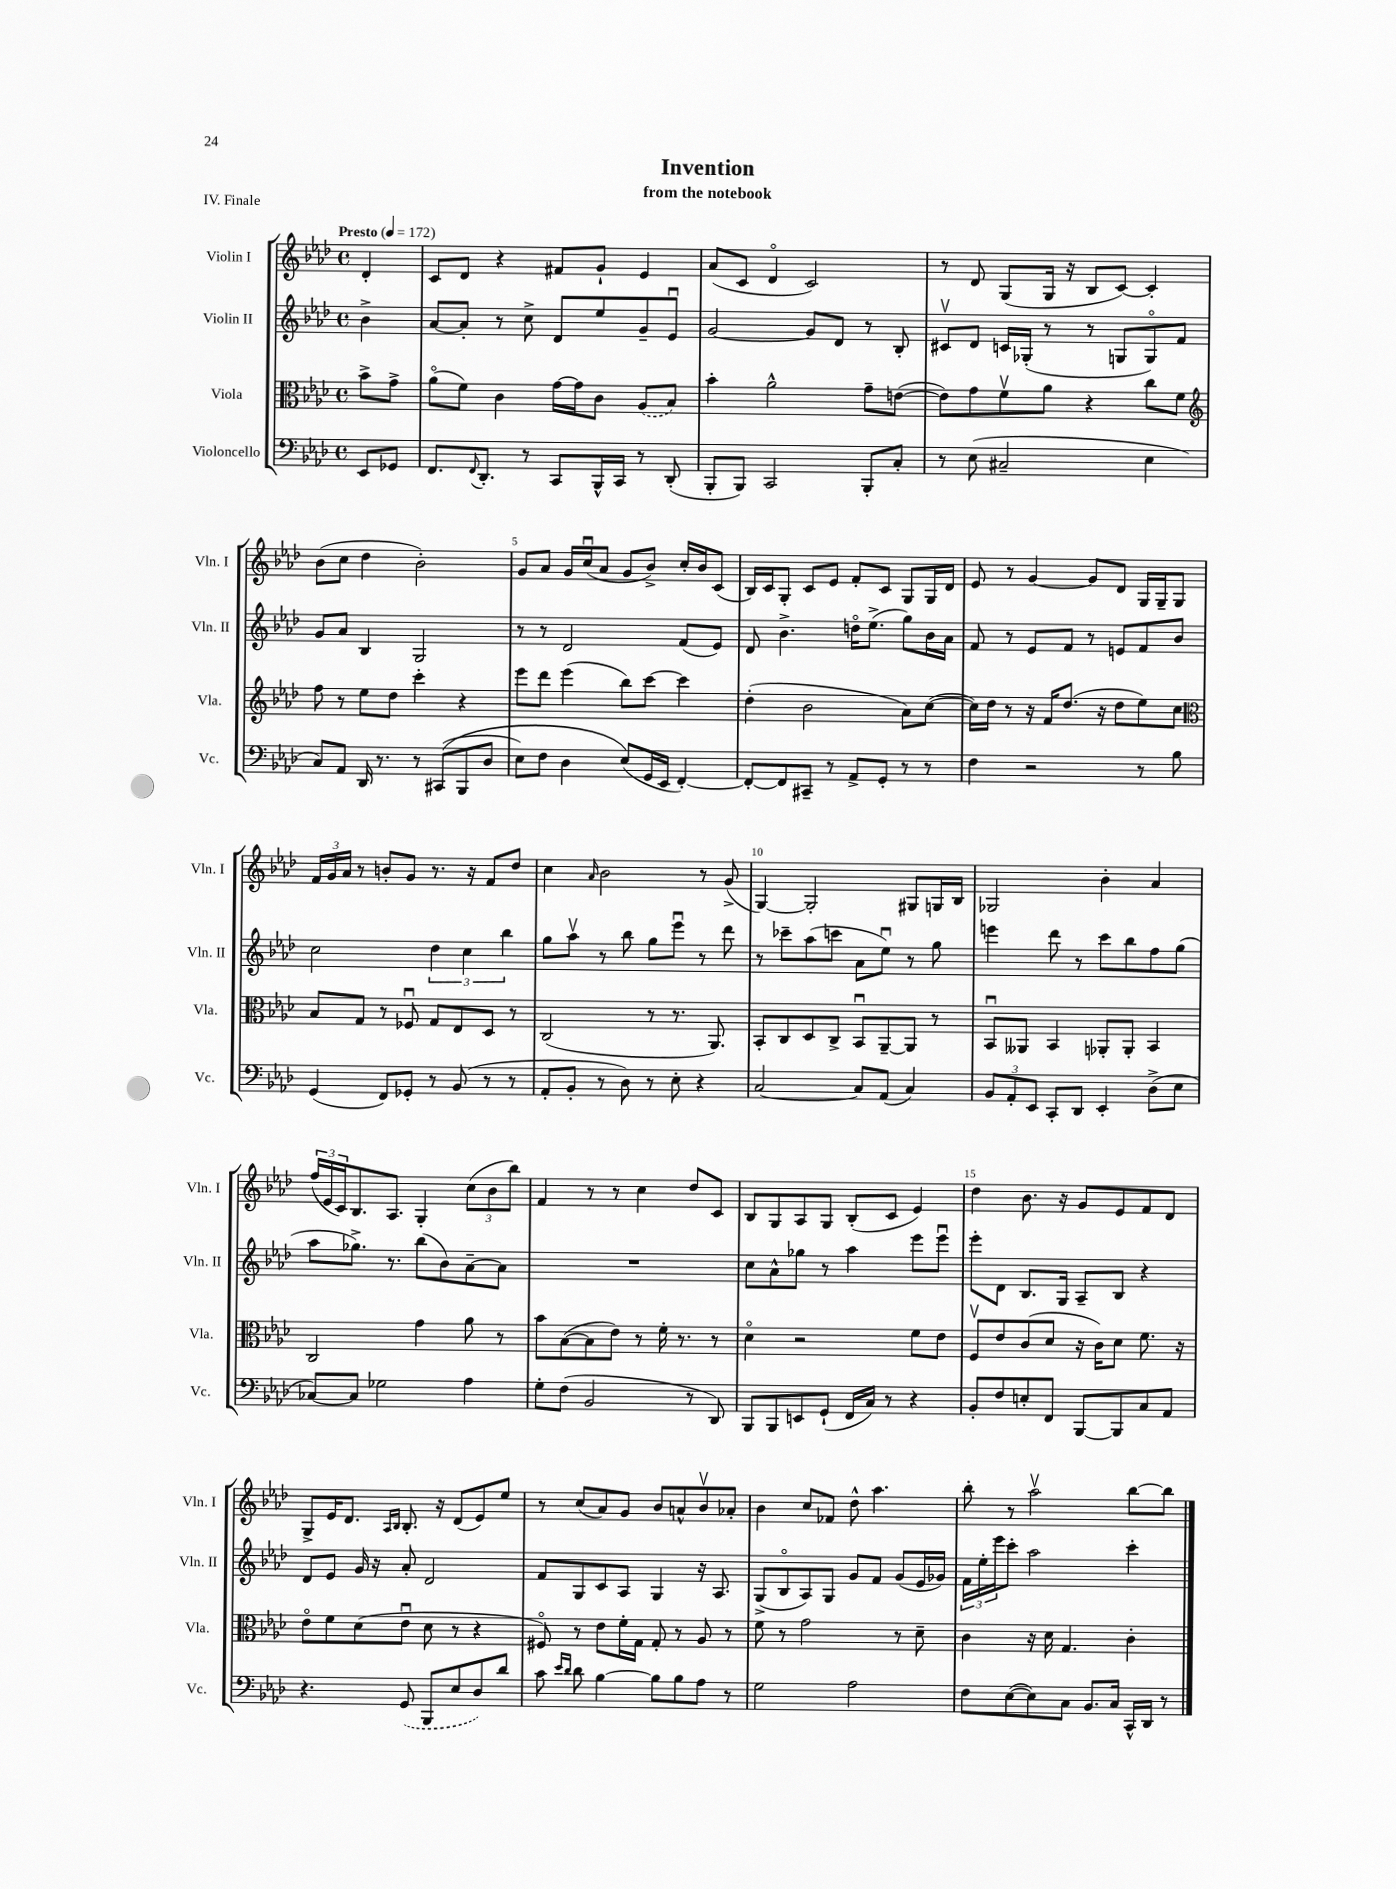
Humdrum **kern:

**kern	**kern	**kern	**kern
*staff4	*staff3	*staff2	*staff1
*clefF4	*clefC3	*clefG2	*clefG2
*k[b-e-a-d-]	*k[b-e-a-d-]	*k[b-e-a-d-]	*k[b-e-a-d-]
*M4/4	*M4/4	*M4/4	*M4/4
*met(c)	*met(c)	*met(c)	*met(c)
*MM172	*MM172	*MM172	*MM172
8EE-/L	8b-^\L	4b-^\	4d-'/
8GG-/J	8g^\J	.	.
=	=	=	=
8.FF/L	(8a-o\L	[8a-/L	8c/L
.	8f\J)	8a-'/]J	8d-/J
8qqFF/	.	.	.
8.DD-'/J	.	.	.
.	4c\	8r	4r
8r	.	8cc^\	.
8CC/L	[16g\LL	8d-/L	8f#/L
.	16g\]J	.	.
16BBB-^^/L	8c\J	8ee-/	8g`/J
16CC/JJ	.	.	.
8r	(8A-/L	8g~/	4e-/
(8DD-'/	8B-/J)	8e-u/J	.
=	=	=	=
8BBB-'/L	4b-'\	[2g/	(8a-/L
8BBB-/J)	.	.	8c/J
2CC/	2a-^^\	.	4d-o/
.	.	8g/]L	2c/)
.	.	8d-/J	.
8BBB-'/L	8g~\L	8r	.
8C'/J	([8e\J	8B-'/	.
=	=	=	=
8r	8e\]L)	8c#v/L	8r
(8E-\	8g\	8d-/J	8d-/
2C#~/	8fv\	16c/LL	(8G/L
.	.	(16G-'/JJ	.
.	8a-\J	8r	16G/Jk
.	.	.	16r
.	4r	8r	8B-/L
.	.	8G/L	[8c/J)
4E-\	8cc\L	8Go/)	4c'/]
.	8f\J	8f/J	.
=	=	=	=
*	*clefG2	*	*
8C/L)	8ff\	8g/L	(8b-\L
8AA-/J	8r	8a-/J	8cc\J
16DD-/	8ee-\L	4B-/	4dd-\
8.r	.	.	.
.	8dd-\J	.	.
8r	4ccc'\	2G/	2b-'\)
&((8CC#/L	.	.	.
8BBB-/	4r	.	.
8D-/J	.	.	.
=	=	=	=
8E-\L)	8eee-\L	8r	8g/L
8F\J	8ddd-\J	8r	8a-/J
4D-\	(4eee-\	2d-/	16g/LL
.	.	.	(16ccu/J
.	.	.	8a-/J
(8E-/L&)	8bb-\L)	.	8g/L
16GG/L	[8ccc\J	.	8b-^/J)
16EE-/JJ	.	.	.
[4FF'/)	4ccc\]	(8f/L	16cc'/LL
.	.	.	16b-/J
.	.	8e-/J)	(8c/J
=	=	=	=
8FF'/_L	(4dd-'\	8d-/	16B-/LL)
.	.	.	16c/J
8FF/]	.	4.b-^\	8G'/J
8CC#~/J	2b-\	.	8c/L
8r	.	.	8e-/J
8AA-^/L	.	16ddo\LK	8f'/L
.	.	(8.ee-^\J	.
8GG'/J	.	.	8c/J
8r	8a-\L)	8gg\L)	8G/L
8r	([8cc\J	16b-\L	16G/L
.	.	16a-\JJ	16d-/JJ
=	=	=	=
4F\	16cc\]LL)	8f/	8e-/
.	16dd-\JJ	.	.
.	8r	8r	8r
2r	16r	8e-/L	[4g/
.	16f/LK	.	.
.	(8.dd-/J	8f/J	.
.	.	8r	8g/]L
.	16r	.	.
.	8dd-\L	8e/L	8d-/J
8r	8ee-\)	8f/	16G/LL
.	.	.	16G~/J
8B-\	8cc\J	8b-/J	8G/J
=	=	=	=
*	*clefC3	*	*
(4GG/	8B-/L	2cc\	24f/LL
.	.	.	24g/
.	.	.	24a-/JJ
.	8G/J	.	8r
8FF/L)	8r	.	8b'/L
8GG-'/J	8F-u/	.	8g/J
8r	8G/L	6dd-\	8.r
(8BB-/	8E-/	.	.
.	.	6cc\	.
.	.	.	16r
8r	8D-/J	.	8f/L
.	.	6bb-\	.
8r	8r	.	8dd-/J
=	=	=	=
8AA-'/L	(2C/	8gg\L	4cc\
8BB-'/J	.	8aa-v\J	.
.	.	.	16qqa-/
8r	.	8r	2b-\
8D-\)	.	8bb-\	.
8r	8r	8gg\L	.
8E-'\	8.r	8eee-u\J	.
4r	.	8r	8r
.	8.AA-/)	.	.
.	.	8ddd-\	(8g^/
=	=	=	=
[2C/	8BB-'/L	8r	[4G/)
.	8C/	8ccc-~\L	.
.	8D-/	(8aa-\	2G'/]
.	8C^/J	8ccc\J	.
8C/]L	8BB-u/L	8a-\L	.
(8AA-/J	[8AA-~/	8ee-u\J)	.
4C/)	8AA-/]J	8r	8G#/L
.	8r	8gg\	16G/L
.	.	.	16B-/JJ
=	=	=	=
12BB-/L	8BB-u/L	4eee\	2G-/
12AA-'/	.	.	.
.	8AA--/J	.	.
12EE-/J	.	.	.
8CC'/L	4BB-/	8ddd-\	.
8DD-/J	.	8r	.
4EE-'/	8AA-'/L	8ccc\L	4b-'\
.	8AA-'/J	8bb-\	.
(8D-^\L	4BB-/	8ff\	4a-/
8E-\J	.	(8gg\J	.
=	=	=	=
[8C-/L)	2C/	8aa-\L	(24ff/LL
.	.	.	24e-/
.	.	.	24c/J)
8C-/]J	.	8.gg-^\J)	8.B-/
2G-\	.	.	.
.	.	8.r	8.A-/J
.	4g\	(8bb-\L	4G'/
.	.	8b-\)	.
4A-\	8a-\	[8a-~\	(12cc\L
.	.	.	12b-\
.	8r	8a-\]J	.
.	.	.	12bb-\J)
=	=	=	=
8G'\L	8b-\L	1r	4f/
(8F\J	([8B-\	.	.
2BB-/	8B-\]	.	8r
.	8e-\J)	.	8r
.	8r	.	4cc\
.	16f'\	.	.
.	8.r	.	.
8r	.	.	8dd-/L
8DD-/)	8r	.	8c/J
=	=	=	=
8BBB-/L	4d-o\	8cc\L	8B-/L
8BBB-/	.	8a-^^\	8G/
8EE/	2r	8gg-\J	8A-/
(8GG`/J	.	8r	8G/J
16FF/LL	.	4aa-\	(8B-'/L
16C/JJ)	.	.	.
8r	.	.	8c/J
4r	8f\L	8eee-\L	4e-/)
.	8e-\J	8eee-u\J	.
=	=	=	=
8BB-'/L	8Fv/L	8eee-'\L	4dd-\
8F/	8e-/	8d-\J	.
8E'/	(8c/	8.B-/L	8.b-\
8FF/J	8d-/J	.	.
.	.	16G/Jk	16r
[8BBB-/L	16r	8A-~/L	8g/L
.	16c\LK)	.	.
8BBB-/]	8d-\J	8B-/J	8e-/
8C/	8.f\	4r	8f/
8AA-/J	.	.	8d-/J
.	16r	.	.
=	=	=	=
4.r	8e-o\L	8d-/L	8G^/L
.	8f\	8e-/J	16e-/K
.	.	.	8.d-/J
.	(8d-\	16g/	.
.	.	16r	.
.	.	.	16qqA-/LL
.	.	.	16qqB-/JJ
(8GG/	8e-u\J	8a-'/	8.B-'/
8BBB-/L	8d-\	2d-/	.
.	.	.	16r
8E-/	8r	.	(8d-/L
8D-/)	4r	.	8e-/)
8d-/J	.	.	8ee-/J
=	=	=	=
8c\	8F#o/)	8f/L	8r
16qqe-/LL	.	.	.
16qqd-/JJ	.	.	.
8d-\	8r	8G/	(8cc/L
[4B-\	8e-\L	8c/	8a-/)
.	16f'\L	8A-/J	8g/J
.	16G\JJ	.	.
8B-\]L	8G'/	4G/	8b-/L
8B-\	8r	.	8a^^/
8A-\J	8A-/	16r	8b-v/
.	.	8.A-/	.
8r	8r	.	8a-'/J
=	=	=	=
2G\	8f\	(8G^/L	4b-\
.	8r	8B-o/	.
.	2g\	8A-/)	8cc/L
.	.	8G/J	8f-/J
2A-\	.	8g/L	8dd-^^\
.	.	8f/J	4.aa-\
.	8r	(8g/L	.
.	8d-~\	16e-/L	.
.	.	16g-/JJ)	.
=	=	=	=
8F\L	4c\	24f\LL	8bb-'\
.	.	24ee-'\	.
.	.	24eee-\J	.
([8E-\	.	8ccc'\J	8r
8E-\])	16r	2aa-\	2aa-v\
.	16d-\	.	.
8C\J	4.G/	.	.
8.BB-/L	.	.	.
16C/Jk	.	.	.
16CC^^/LL	4c'\	4ccc'\	[8bb-\L
16DD-/JJ	.	.	.
8r	.	.	8bb-\]J
==	==	==	==
*-	*-	*-	*-
